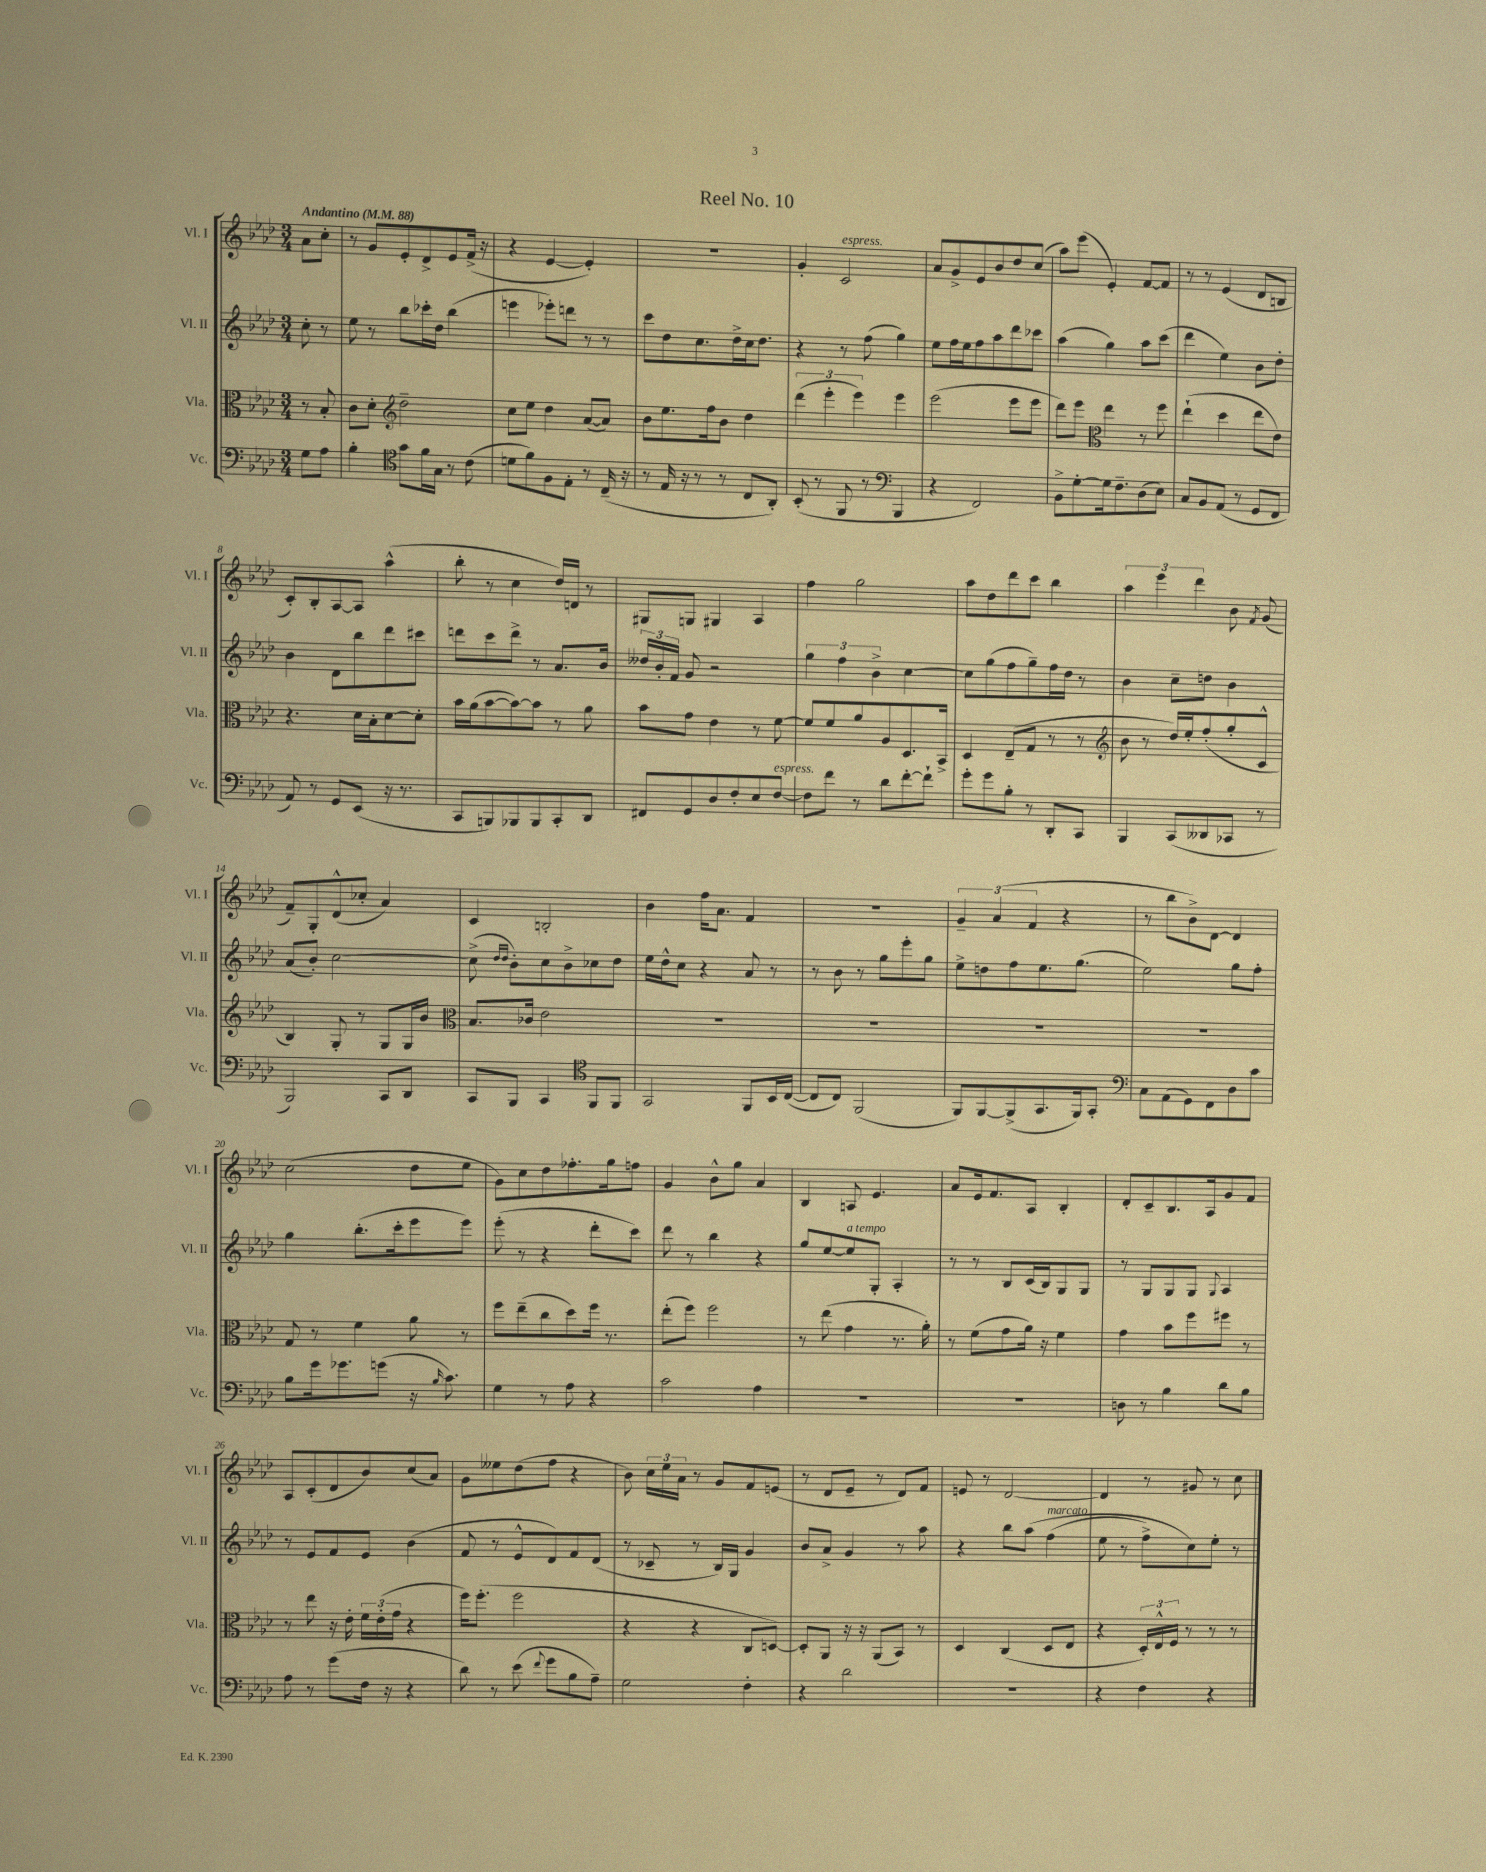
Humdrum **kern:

**kern	**kern	**kern	**kern
*staff4	*staff3	*staff2	*staff1
*clefF4	*clefC3	*clefG2	*clefG2
*k[b-e-a-d-]	*k[b-e-a-d-]	*k[b-e-a-d-]	*k[b-e-a-d-]
*M3/4	*M3/4	*M3/4	*M3/4
*MM88	*MM88	*MM88	*MM88
8G	8r	8cc'	8a-
8A-	8B-'	8r	8cc'
=	=	=	=
4B-'	8c	8ee-	8r
.	8d-'	8r	8g
*clefC4	*clefG2	*	*
8g	2dd-~	8bb-	8e-'
16f	.	16ccc-'	8d-^
16G	.	16dd-	.
8r	.	(4bb-	8e-
(8c	.	.	(16f^
.	.	.	16r
=	=	=	=
8d	8cc	4eee	4r
8f)	8ee-	.	.
8F	4dd-	8eee-')	[4e-
8E-'	.	8ddd	.
8r	([8a-	8r	4e-'])
(16C~	8a-])	8r	.
16r	.	.	.
=	=	=	=
8r	8b-	8ccc	2.r
16E-	8.ee-	8dd-	.
16r	.	.	.
8r	.	8.cc	.
.	16ff	.	.
8r	8b-	.	.
.	.	16dd-^	.
8C	4dd-	16cc	.
.	.	8.dd-	.
8AA-')	.	.	.
=	=	=	=
(8BB-'	(6ddd-	4r	4g'
8r	.	.	.
.	6eee-'	.	.
8FF	.	8r	2c
.	6eee-)	.	.
8r	.	(8ff	.
*clefF4	*	*	*
4BBB-	4eee-	4gg)	.
=	=	=	=
4r	(2eee-	8ee-	8a-
.	.	16ff	8g^
.	.	16ee-	.
2FF)	.	8ff	8e-
.	.	8aa-	8b-
.	8eee-	8ddd-	8dd-
.	8eee-	8ccc-	(8cc
=	=	=	=
8BB-^	8ddd-)	(4aa-	8aa-)
[8G'	8eee-	.	(8eee-
*	*clefC3	*	*
16G]	4ee-	4gg)	4e-')
8.F~	.	.	.
(8D-	8r	8aa-	[8f
8E-)	8ff	(8ccc	8f]
=	=	=	=
8C	(4ee-`	4ddd-	8r
8BB-	.	.	8r
(8AA-	4dd-	4ee-)	(4e-
8r	.	.	.
8GG	8ee-	8b-	8d-
8FF	8e-)	8dd-'	8B
=	=	=	=
8AA-)	4.r	4b-	8c')
8r	.	.	8B-'
8GG	.	8d-	[8A-
(8EE-	16d-	8bb-	8A-]
.	16B-'	.	.
16r	[8d-	8ddd-	(4aa-^^
8.r	.	.	.
.	8d-']	8ccc#	.
=	=	=	=
8CC	16b-	8ddd	8bb-'
.	(16a-	.	.
8BBB)	[8b-	8ccc	8r
8BBB-	8b-_)	8ddd^	4cc
8BBB-	8b-]	8r	.
8CC'	8r	8.a-	16dd-)
.	.	.	16d
8DD-	8a-	.	8r
.	.	16b-	.
=	=	=	=
8FF#	8b-	24dd--	8G#
.	.	24b-'	.
.	.	24f	.
8GG	8g	8g	8G
8D-	4e-	2r	4G#
8F'	.	.	.
8E-	8r	.	4A-
[8F	[8f	.	.
=	=	=	=
8F]	8f]	6gg	4ff
8f	8f	.	.
.	.	6ff	.
8r	8a-	.	2gg
.	.	6b-^	.
8d-	8A-	.	.
[8f'	8.D-	[4cc	.
8f`]	.	.	.
.	16BB-^	.	.
=	=	=	=
8g'	4D-	8cc]	8aa-
8g	.	(8gg	8dd-
8B-'	(8E-~	8ff	8ddd-
8r	8G	8gg~)	8ccc
8DD-'	8r	16ff	4bb-
.	.	16dd-	.
8CC	8r	8r	.
=	=	=	=
*	*clefG2	*	*
4BBB-	8b-	4b-	6aa-
.	8r	.	.
.	.	.	6eee-
(8CC	16dd-)	8cc~	.
.	16ee-'	.	.
.	.	.	6ddd-
8DD--	(8ff'	8dd	.
8CC-	8gg'	4b-	8b-
.	.	.	8qf
8r	8c^^	.	(8g
=	=	=	=
2BBB-)	4B-)	(8a-	8f~)
.	.	8b-')	8G'
.	8G'	[2cc	(8d-^^
.	8r	.	8cc-'
8CC	8G	.	4a-)
8DD-	16G	.	.
.	16b-	.	.
=	=	=	=
*	*clefC3	*	*
8CC	8.B-	(8cc^]	4c
.	.	16qqdd-	.
.	.	16qqdd-	.
8BBB-	.	8b-')	.
.	16c-	.	.
4CC	2e-	8cc	2B'
.	.	8b-^	.
*clefC4	*	*	*
8FF	.	8cc-	.
8FF	.	8dd-	.
=	=	=	=
2GG	2.r	16ee-	4b-
.	.	16dd-^^	.
.	.	8cc	.
.	.	4r	16ff
.	.	.	8.a-
8FF	.	8a-	4f
16BB-	.	8r	.
([16C	.	.	.
=	=	=	=
8C]	2.r	8r	2.r
8C)	.	8b-	.
(2FF	.	8r	.
.	.	8gg	.
.	.	8eee-'	.
.	.	8gg	.
=	=	=	=
8FF)	2.r	8ee-^	6g~
[8FF	.	8dd	.
.	.	.	(6a-
(8FF^]	.	8ff	.
.	.	.	6f
8.GG	.	8.ee-	.
.	.	.	4r
16FF)	.	(8.gg	.
8GG'	.	.	.
=	=	=	=
*clefF4	*	*	*
8C	2.r	2ee-)	8r
(8AA-	.	.	8bb-
8GG)	.	.	8b-^)
8FF	.	.	[8d-
8D-	.	8gg	4d-]
8c	.	8ff'	.
=	=	=	=
8B-	8G	4gg	(2cc
16g	8r	.	.
8.g-	.	.	.
.	4f	(8.bb-'	.
(8g	.	.	.
.	.	16ccc'	.
16r	8a-	8eee-	8dd-
16qqB-	.	.	.
8.c)	.	.	.
.	8r	8eee-)	8ee-
=	=	=	=
4G	8ff	(8eee-'	8g)
.	(8ee-~	8r	8cc
8r	8cc	4r	8dd-
8A-	8dd-)	.	8.ff-'
4r	16ff	8ddd-'	.
.	8.r	.	16gg
.	.	8ccc)	8ff
=	=	=	=
2c	(8ee-'	8ddd-	4g
.	8ff)	8r	.
.	2ff	4bb-	8b-^^
.	.	.	8gg
4A-	.	4r	4a-
=	=	=	=
2.r	8r	8gg	4B-
.	(8ee-	[8ee-	.
.	4g	8ee-]	8A
.	.	8G'	4.e-
.	8.r	4A-'	.
.	16a-')	.	.
=	=	=	=
2.r	8r	8r	8a-
.	(8f	8r	16e-
.	.	.	8.f
.	8g	8B-	.
.	16a-)	(16c	8A-
.	16r	16B-)	.
.	4f	8G	4B-'
.	.	8G	.
=	=	=	=
8D	4g	8r	8d-'
8r	.	8G	8c~
4B-	8b-	8G	8.B-
.	8ff	8G	.
.	.	.	16A-
.	.	8qqG	.
8d-	8ff#	4A-	8g
8B-	8r	.	8f
=	=	=	=
8A-	8r	8r	8A-
8r	8ee-	8e-	(8c'
(8g	16r	8f	8d-
.	16e-'	.	.
16F	24f	8e-	8b-)
.	(24e-'	.	.
16r	.	.	.
.	24g	.	.
4r	4r	(4b-	(8cc
.	.	.	8a-)
=	=	=	=
8d-)	16ff)	8f	8g
.	(8.ff'	.	.
8r	.	8r	8ee--
(8e-	2ff	8e-^^	(8dd-
8qqf	.	.	.
8g	.	8d-)	8ff
8B-	.	8f	4r
8A-~)	.	(8d-	.
=	=	=	=
2G	4r	8r	8b-)
.	.	8c-~	24cc
.	.	.	24ee-
.	.	.	24a-
.	4r	8r	8r
.	.	16B-)	8g
.	.	16G	.
4F'	8C	4g	8f
.	[8D)	.	(8e
=	=	=	=
4r	8D']	8b-	8r
.	8AA-	8a-^	8d-
2d-	16r	4g	8e-~
.	16r	.	.
.	(8AA-	.	8r
.	8BB-)	8r	8d-)
.	8r	8aa-	8f
=	=	=	=
2.r	4D-	4r	8e
.	.	.	8r
.	(4C	8bb-	[2d-
.	.	&(8aa-	.
.	8D-	(4ff	.
.	8E-	.	.
=	=	=	=
4r	4r	8ee-	4d-]
.	.	8r	.
4F	24D-')	8ff^)	8r
.	24E-^^	.	.
.	24F	.	.
.	8r	8cc&)	8g#
4r	8r	8ee-'	8r
.	8r	8r	8cc
==	==	==	==
*-	*-	*-	*-
